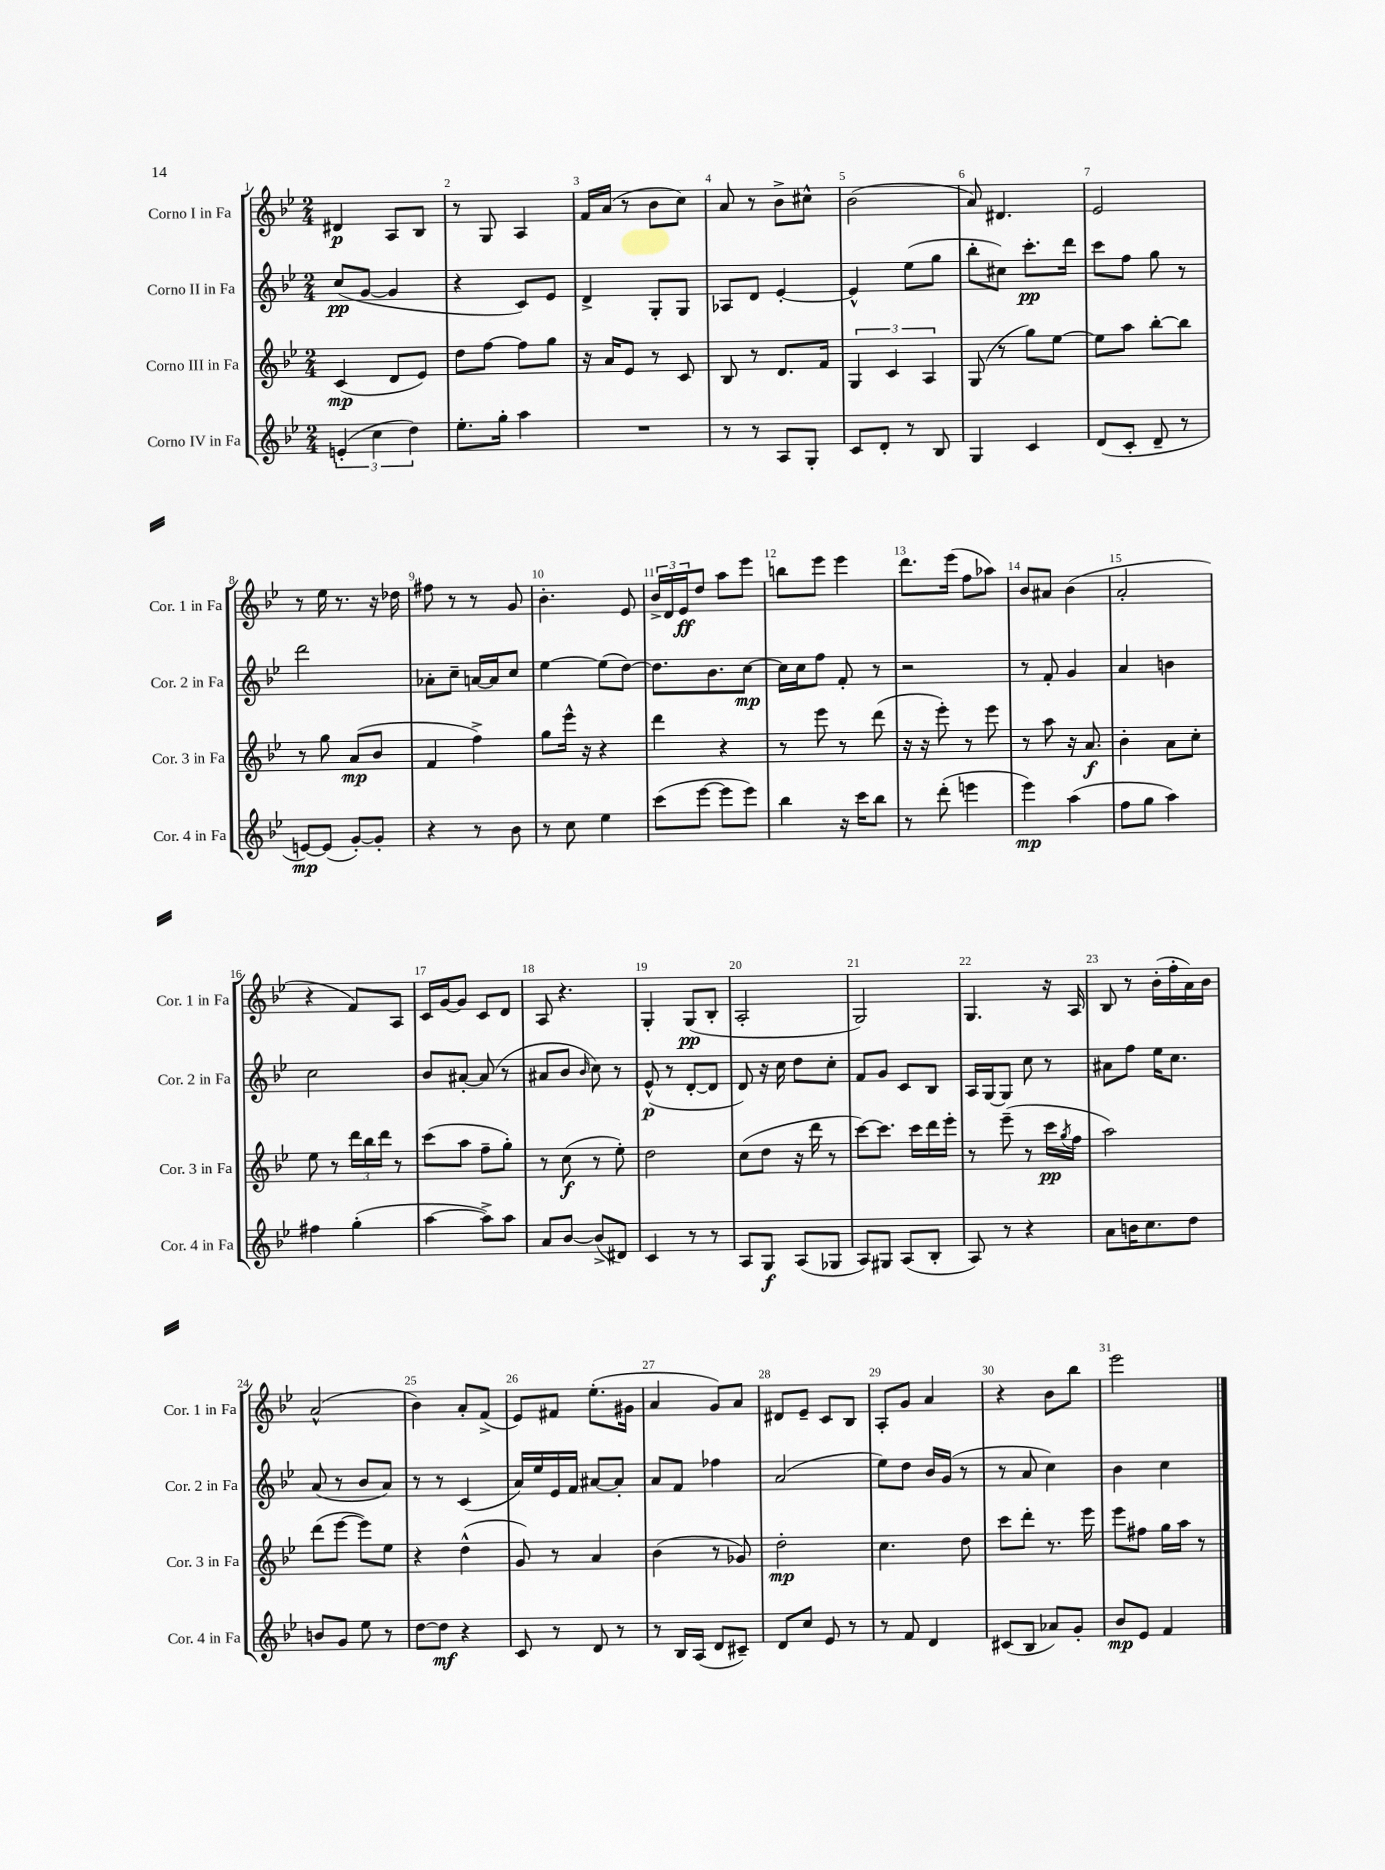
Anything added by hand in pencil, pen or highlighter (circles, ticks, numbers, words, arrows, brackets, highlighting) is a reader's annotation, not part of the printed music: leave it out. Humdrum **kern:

**kern	**dynam	**kern	**dynam	**kern	**dynam	**kern	**dynam
*part4	*part4	*part3	*part3	*part2	*part2	*part1	*part1
*staff4	*staff4	*staff3	*staff3	*staff2	*staff2	*staff1	*staff1
*I"Corno IV in Fa	*	*I"Corno III in Fa	*	*I"Corno II in Fa	*	*I"Corno I in Fa	*
*I'Cor. 4 in Fa	*	*I'Cor. 3 in Fa	*	*I'Cor. 2 in Fa	*	*I'Cor. 1 in Fa	*
*clefG2	*	*clefG2	*	*clefG2	*	*clefG2	*
*k[b-e-]	*	*k[b-e-]	*	*k[b-e-]	*	*k[b-e-]	*
*M2/4	*	*M2/4	*	*M2/4	*	*M2/4	*
=1	=1	=1	=1	=1	=1	=1	=1
(6en'/	.	(4c/	mp	(8cc/L	pp	4d#X/	p
.	.	.	.	[8g/J	.	.	.
6cc\	.	.	.	.	.	.	.
.	.	8d/L	.	4g/]	.	8A/L	.
6dd\)	.	.	.	.	.	.	.
.	.	8e-/J)	.	.	.	8B-/J	.
=2	=2	=2	=2	=2	=2	=2	=2
8.ee-'\L	.	8dd\L	.	4r	.	8r	.
.	.	[8ff\J	.	.	.	8G/	.
16gg'\Jk	.	.	.	.	.	.	.
4aa\	.	8ff\L]	.	8c/L)	.	4A/	.
.	.	8gg\J	.	8e-/J	.	.	.
=3	=3	=3	=3	=3	=3	=3	=3
2r	.	16r	.	4d^/	.	16f/LL	.
.	.	16a/KL	.	.	.	(16a/JJ	.
.	.	8e-/J	.	.	.	8r	.
.	.	8r	.	8G'/L	.	8b-\L	.
.	.	8c/	.	8G/J	.	8cc\J)	.
=4	=4	=4	=4	=4	=4	=4	=4
8r	.	8B-/	.	8A-X/L	.	8a/	.
8r	.	8r	.	8d/J	.	8r	.
8A/L	.	8.d/L	.	[4e-'/	.	8b-^\L	.
8G'/J	.	.	.	.	.	8cc#X^^\J	.
.	.	16f/Jk	.	.	.	.	.
=5	=5	=5	=5	=5	=5	=5	=5
8c/L	.	6G/	.	4e-^^/]	.	(2b-\	.
8d'/J	.	.	.	.	.	.	.
.	.	6c/	.	.	.	.	.
8r	.	.	.	(8ee-\L	.	.	.
.	.	6A/	.	.	.	.	.
8B-/	.	.	.	8gg\J	.	.	.
=6	=6	=6	=6	=6	=6	=6	=6
4G/	.	(8G/	.	8bb-'\L	.	8a/)	.
.	.	8r	.	8cc#X\J)	.	4.d#X/	.
4c/	.	8gg\L)	.	8.ccc'\L	pp	.	.
.	.	[8ee-\J	.	.	.	.	.
.	.	.	.	16ddd\Jk	.	.	.
=7	=7	=7	=7	=7	=7	=7	=7
(8d/L	.	8ee-\L]	.	8ccc\L	.	2e-/	.
8c'/J	.	8aa\J	.	8ff\J	.	.	.
8d~/	.	[8bb-'\L	.	8gg\	.	.	.
8r	.	8bb-\J]	.	8r	.	.	.
!!LO:LB:g=z
=8	=8	=8	=8	=8	=8	=8	=8
[8en/L)	mp	8r	.	2ddd\	.	8r	.
(8e/J]	.	8gg\	.	.	.	16ee-\	.
.	.	.	.	.	.	8.r	.
[8g'/L)	.	(8a/L	mp	.	.	.	.
8g'/J]	.	8b-/J	.	.	.	16r	.
.	.	.	.	.	.	16dd-X\	.
=9	=9	=9	=9	=9	=9	=9	=9
4r	.	4f/	.	8a-X'\L	.	8ff#X\	.
.	.	.	.	8cc~\J	.	8r	.
8r	.	4ff^\)	.	[16an/LL	.	8r	.
.	.	.	.	16a/J]	.	.	.
8b-\	.	.	.	8cc/J	.	8g/	.
=10	=10	=10	=10	=10	=10	=10	=10
8r	.	8gg\L	.	[4ee-\	.	4.b-'\	.
8cc\	.	16eee-^^\Jk	.	.	.	.	.
.	.	16r	.	.	.	.	.
4ee-\	.	4r	.	(8ee-\L]	.	.	.
.	.	.	.	[8dd\J)	.	8e-/	.
=11	=11	=11	=11	=11	=11	=11	=11
(8ccc\L	.	4ddd\	.	8.dd\L]	.	24b-^/LL	.
.	.	.	.	.	.	24d/	.
.	.	.	.	.	.	24e-/J	ff
[8eee-\J	.	.	.	.	.	8dd/J	.
.	.	.	.	8.b-\	.	.	.
8eee-\L]	.	4r	.	.	.	8aa\L	.
8eee-\J)	.	.	.	[8cc\J	mp	8eee-\J	.
=12	=12	=12	=12	=12	=12	=12	=12
4bb-\	.	8r	.	16cc\LL]	.	8bbn\L	.
.	.	.	.	16cc\J	.	.	.
.	.	8eee-\	.	8ff\J	.	8eee-\J	.
16r	.	8r	.	8f'/	.	4eee-\	.
16ccc\KL	.	.	.	.	.	.	.
8bb-\J	.	(8ddd\	.	8r	.	.	.
=13	=13	=13	=13	=13	=13	=13	=13
8r	.	16r	.	2r	.	8.ddd\L	.
.	.	16r	.	.	.	.	.
(8ddd'\	.	8eee-'\)	.	.	.	.	.
.	.	.	.	.	.	(16eee-\Jk	.
4eeen\	.	8r	.	.	.	8ff\L	.
.	.	8eee-\	.	.	.	8aa-X\J)	.
=14	=14	=14	=14	=14	=14	=14	=14
4eee-\)	mp	8r	.	8r	.	8b-/L	.
.	.	8aa\	.	8f'/	.	8a#X/J	.
(4aa\	.	16r	.	4g/	.	(4b-\	.
.	.	8.a/	f	.	.	.	.
=15	=15	=15	=15	=15	=15	=15	=15
8ff\L	.	4b-'\	.	4a/	.	2a'/	.
8gg\J	.	.	.	.	.	.	.
4aa\)	.	8a\L	.	4bn\	.	.	.
.	.	8cc'\J	.	.	.	.	.
!!LO:LB:g=z
=16	=16	=16	=16	=16	=16	=16	=16
4ff#X\	.	8ee-\	.	2cc\	.	4r	.
.	.	8r	.	.	.	.	.
(4gg'\	.	24ddd\LL	.	.	.	8f/L)	.
.	.	24bb-\	.	.	.	.	.
.	.	24ddd\JJ	.	.	.	.	.
.	.	8r	.	.	.	8A/J	.
=17	=17	=17	=17	=17	=17	=17	=17
[4aa\	.	(8ccc\L	.	8b-/L	.	16c/LL	.
.	.	.	.	.	.	[16g/J	.
.	.	8aa\J	.	[8a#X'/J	.	8g/J]	.
8aa^\L])	.	8ff~\L	.	(8a#/]	.	8c/L	.
8aa\J	.	8gg'\J)	.	8r	.	8d/J	.
=18	=18	=18	=18	=18	=18	=18	=18
8a/L	.	8r	.	8a#X/L	.	8A/	.
[8b-/J	.	(8cc\	f	8b-/J	.	4.r	.
.	.	.	.	16qqb-/	.	.	.
(8b-^/L]	.	8r	.	8cc\)	.	.	.
8d#X/J)	.	8ee-'\)	.	8r	.	.	.
=19	=19	=19	=19	=19	=19	=19	=19
4c/	.	2dd\	.	(8e-^^/	p	4G'/	.
.	.	.	.	8r	.	.	.
8r	.	.	.	[8d'/L	.	(8G/L	pp
8r	.	.	.	8d/J]	.	8B-'/J	.
=20	=20	=20	=20	=20	=20	=20	=20
8A/L	.	(8cc\L	.	8d/)	.	2A'/	.
8G/J	f	8dd\J	.	16r	.	.	.
.	.	.	.	16cc\	.	.	.
(8A/L	.	16r	.	8dd\L	.	.	.
.	.	16ddd\	.	.	.	.	.
8G-X/J	.	8r	.	8cc'\J	.	.	.
=21	=21	=21	=21	=21	=21	=21	=21
8A/L)	.	[8ccc\L)	.	8f/L	.	2G/)	.
8G#X/J	.	8.ccc\J]	.	8g/J	.	.	.
(8A/L	.	.	.	8c/L	.	.	.
.	.	16ccc\LL	.	.	.	.	.
8B-'/J	.	16ddd\	.	8B-/J	.	.	.
.	.	16eee-'\JJ	.	.	.	.	.
=22	=22	=22	=22	=22	=22	=22	=22
8A/)	.	8r	.	16A/LL	.	4.G/	.
.	.	.	.	[16G/J	.	.	.
8r	.	(8eee-~\	.	8G/J]	.	.	.
4r	.	8r	.	8cc\	.	.	.
.	.	16ccc\LL	pp	8r	.	16r	.
.	.	8qgg/	.	.	.	.	.
.	.	16ff\JJ	.	.	.	16A/	.
=23	=23	=23	=23	=23	=23	=23	=23
8a\L	.	2aa\)	.	8a#X\L	.	8B-/	.
16bn\K	.	.	.	8ff\J	.	8r	.
8.cc\	.	.	.	.	.	.	.
.	.	.	.	16ee-\KL	.	(16b-'\LL	.
.	.	.	.	8.cc\J	.	16ff'\	.
8dd\J	.	.	.	.	.	16a\)	.
.	.	.	.	.	.	16b-\JJ	.
!!LO:LB:g=z
=24	=24	=24	=24	=24	=24	=24	=24
8bn/L	.	(8ddd\L	.	(8a/	.	(2a^^/	.
8g/J	.	[8eee-\J	.	8r	.	.	.
8ee-\	.	8eee-\L])	.	8b-/L	.	.	.
8r	.	8ee-\J	.	8a/J)	.	.	.
=25	=25	=25	=25	=25	=25	=25	=25
[8dd\L	.	4r	.	8r	.	4b-\)	.
8dd\J]	mf	.	.	8r	.	.	.
4r	.	(4dd^^\	.	(4c/	.	8a'/L	.
.	.	.	.	.	.	(8f^/J	.
=26	=26	=26	=26	=26	=26	=26	=26
8c/	.	8g/)	.	16a/LL)	.	8e-/L)	.
.	.	.	.	16ee-/	.	.	.
8r	.	8r	.	16e-/	.	8f#X/J	.
.	.	.	.	16f/JJ	.	.	.
8d/	.	4a/	.	[8a#X/L	.	(8.ee-'\L	.
8r	.	.	.	8a#'/J]	.	.	.
.	.	.	.	.	.	16g#X\Jk	.
=27	=27	=27	=27	=27	=27	=27	=27
8r	.	(4b-\	.	8a/L	.	4a/	.
16B-/LL	.	.	.	8f/J	.	.	.
(16A/JJ	.	.	.	.	.	.	.
8d/L	.	8r	.	4ff-X\	.	8g/L)	.
8c#X~/J)	.	8g-X/)	.	.	.	8a/J	.
=28	=28	=28	=28	=28	=28	=28	=28
8d/L	.	2dd'\	mp	(2a/	.	8d#X/L	.
8cc/J	.	.	.	.	.	8e-~/J	.
8e-/	.	.	.	.	.	8c/L	.
8r	.	.	.	.	.	8B-/J	.
=29	=29	=29	=29	=29	=29	=29	=29
8r	.	4.cc\	.	8ee-\L)	.	8A'/L	.
8f/	.	.	.	8dd\J	.	8g/J	.
4d/	.	.	.	16b-/LL	.	4a/	.
.	.	.	.	(16g/JJ	.	.	.
.	.	8dd\	.	8r	.	.	.
=30	=30	=30	=30	=30	=30	=30	=30
(8c#X/L	.	8ccc\L	.	8r	.	4r	.
8B-/J	.	8ddd'\J	.	8a/	.	.	.
8a-X/L)	.	8.r	.	4cc\)	.	8b-\L	.
8g'/J	.	.	.	.	.	8bb-\J	.
.	.	16eee-\	.	.	.	.	.
=31	=31	=31	=31	=31	=31	=31	=31
8b-/L	mp	8eee-\L	.	4b-\	.	2eee-\	.
8e-/J	.	8ff#X\J	.	.	.	.	.
4f/	.	16gg\LL	.	4cc\	.	.	.
.	.	16aa\JJ	.	.	.	.	.
.	.	8r	.	.	.	.	.
==	==	==	==	==	==	==	==
*-	*-	*-	*-	*-	*-	*-	*-
